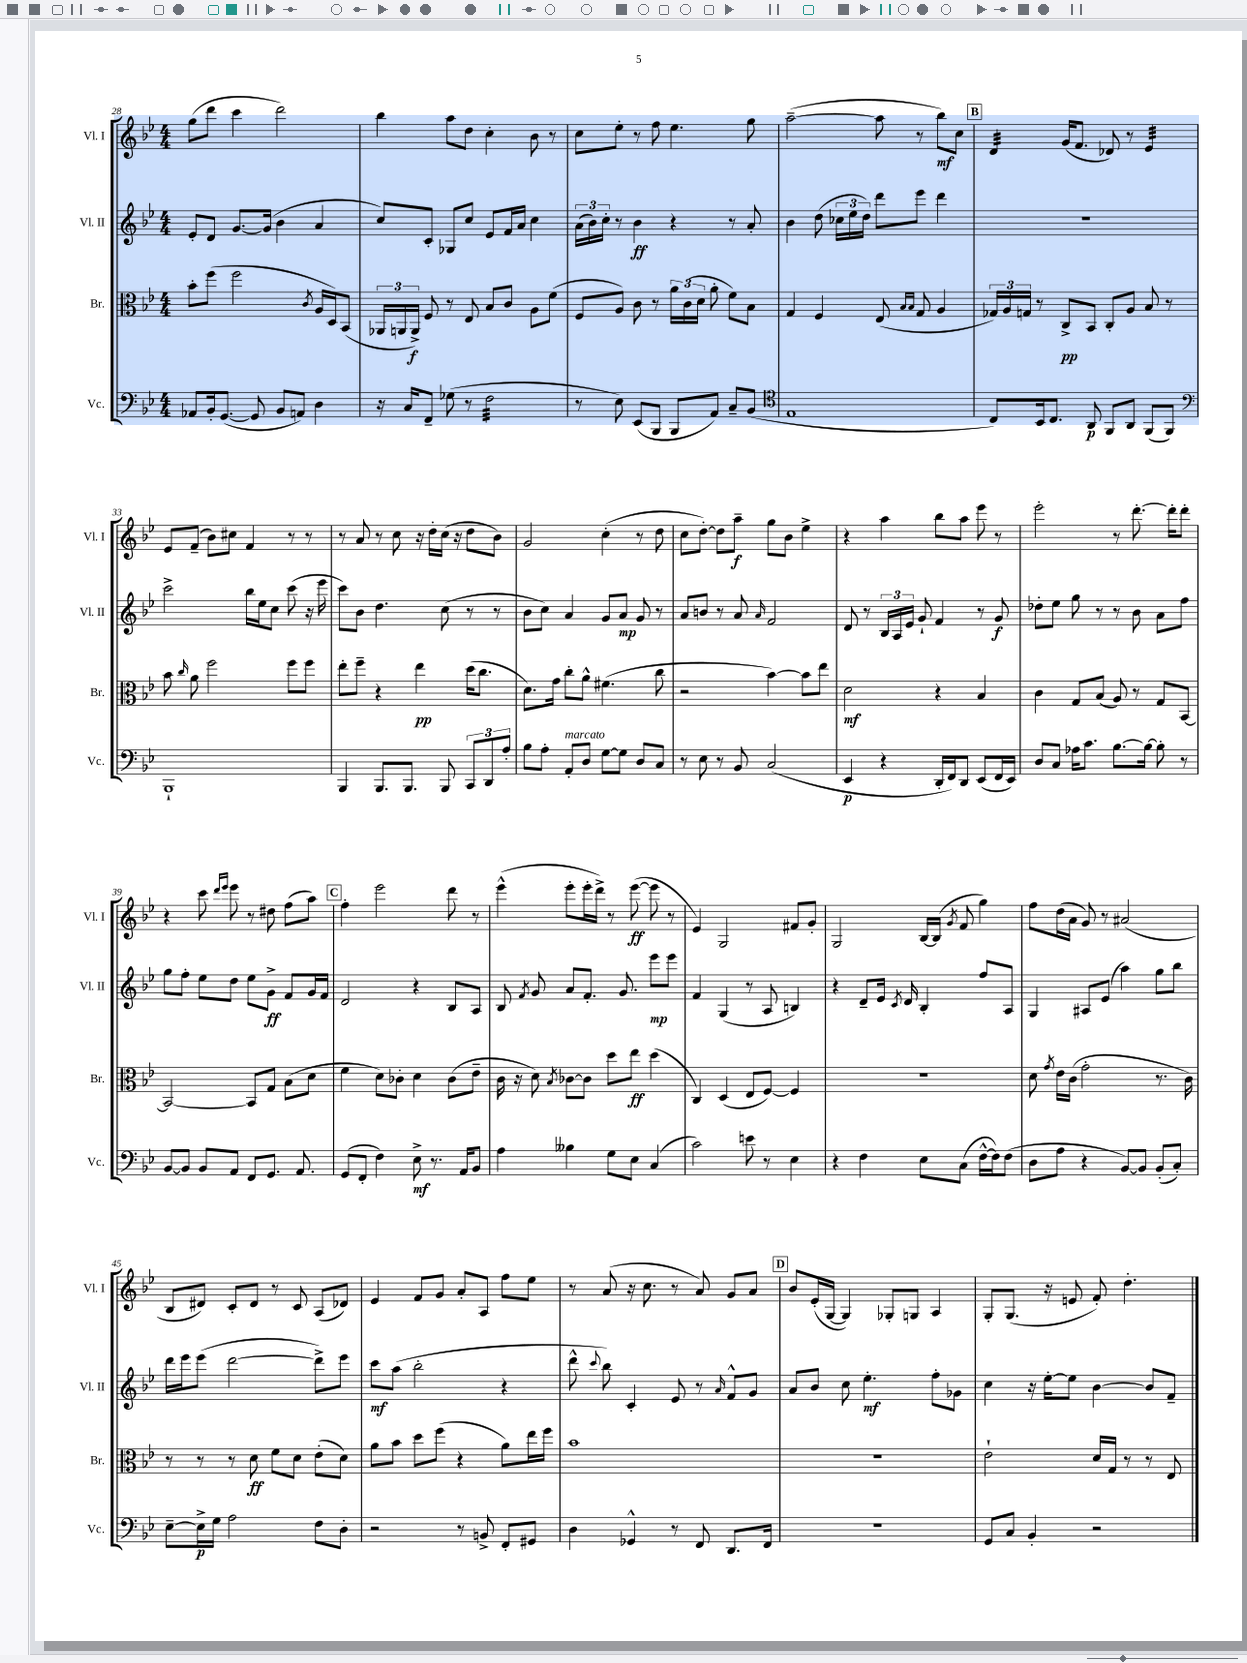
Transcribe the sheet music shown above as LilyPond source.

<<
\new StaffGroup <<
\new Staff = "s0" \with { instrumentName = "Vl. I" shortInstrumentName = "Vl. I" } {
    \clef treble \key bes \major \numericTimeSignature \time 4/4
    \autoBeamOff g''8[( d'''8] c'''4 d'''2) |
    bes''4 a''8[ d''8] c''4-. bes'8 r8 |
    c''8[ ees''8]-. r8 f''8 ees''4. g''8 |
    a''2~--( a''8 r8 bes''8[\mf) c''8] |
    \mark \markup { \box "B" } d'4:32 g'16[( f'8.] des'8) r8 ees'4:32 |
    ees'8[ f'8]--( bes'8[) cis''8] f'4 r8 r8 |
    r8 a'8 r8 c''8 r16 d''16[-. c''16]( r16 d''8[ bes'8]) |
    g'2 c''4-.( r8 d''8 |
    c''8[ d''8]~-.) d''8[ a''8]--\f g''8[ bes'8] ees''4-> |
    r4 a''4 bes''8[ a''8] ees'''8 r8 |
    ees'''2-. r8 d'''8.~-. d'''16[-. d'''8]-. |
    r4 c'''8 \grace { d'''16[ ees'''16] } ees'''8 r8 dis''8 f''8[( a''8]) |
    \mark \markup { \box "C" } f''4-. ees'''2 d'''8 r8 |
    ees'''4-^( ees'''8[-. ees'''16-. d'''16]->) r8 ees'''8~\ff( ees'''8 r8 |
    ees'4) g2 fis'8[ g'8]-. |
    g2 bes16[~ bes16]( \acciaccatura { g'8 } f'8 g''4) |
    f''8[ d''16( a'16] g'8) r8 ais'2( |
    bes8[ dis'8]) c'8[-. dis'8] r8 c'8 a8[( des'8]) |
    ees'4 f'8[ g'8] a'8[-. a8] f''8[ ees''8] |
    r8 a'8( r16 c''8. r8 a'8) g'8[ a'8] |
    \mark \markup { \box "D" } bes'8[ ees'16-.( g16]~ g4) ges8[-. g8] a4 |
    g8[-. g8.]( r16 e'8 f'8-.) d''4.-. \bar "|." |
}
\new Staff = "s1" \with { instrumentName = "Vl. II" shortInstrumentName = "Vl. II" } {
    \clef treble \key bes \major \numericTimeSignature \time 4/4
    \autoBeamOff ees'8[-. d'8] g'8.[~ g'16]( bes'4 a'4 |
    c''8[) c'8]-. ges8[ c''8] ees'8[ f'16 a'16] c''4 |
    \tuplet 3/2 { a'16[( bes'16) c''16]-. } r8 bes'4\ff r4 r8 a'8-. |
    bes'4 d''8( \tuplet 3/2 { ces''16[ ees''16 d''16]) } d'''8[ ees'''8] d'''4 |
    \mark \markup { \box "B" } R1 |
    c'''2-> bes''16[ ees''16 c''8] c'''8( r16 ees'''16 |
    c'''8[) bes'8] d''4. c''8( r8 r8 |
    bes'8[ c''8]) a'4 g'8[ a'8]\mp g'8 r8 |
    a'8[ b'8] r8 a'8 \grace { a'16 } f'2 |
    d'8 r8 \tuplet 3/2 { bes16[ a16 ees'16] } g'8-! f'4 r8 g'8\f |
    des''8[-. ees''8] g''8 r8 r8 bes'8 a'8[ f''8] |
    g''8[ f''8]-. ees''8[ d''8] ees''8[ g'8]->\ff f'8[ g'16 f'16] |
    \mark \markup { \box "C" } d'2 r4 bes8[ a8] |
    bes8 \acciaccatura { f'8 } g'8 a'8[ f'8.]-. g'8. ees'''8[\mp ees'''8] |
    f'4 g4( r8 a8 b4) |
    r4 d'8[-- ees'16] \acciaccatura { c'8 } d'16 bes4-. f''8[ a8] |
    g4 ais8[ ees'8]( a''4) g''8[ bes''8] |
    d'''16[ ees'''16 ees'''8]( d'''2~ d'''8[->) ees'''8] |
    c'''8[\mf a''8]( bes''2-. r4 |
    d'''8-^ \appoggiatura { c'''8 } bes''8) c'4-. ees'8 r8 \grace { a'16 } f'8[-^ g'8] |
    \mark \markup { \box "D" } a'8[ bes'8] c''8 ees''4.-.\mf f''8[-. ges'8] |
    c''4 r16 ees''16[~-. ees''8] bes'4~ bes'8[ f'8]-- \bar "|." |
}
\new Staff = "s2" \with { instrumentName = "Br." shortInstrumentName = "Br." } {
    \clef alto \key bes \major \numericTimeSignature \time 4/4
    \autoBeamOff bes'8[-. f''8]( f''2 \acciaccatura { c'8 } a16[ d16) bes,8]( |
    \tuplet 3/2 { aes,16[ a,16 a,16]->\f) } f8 r8 ees8 bes8[ c'8] a8[ f'8]( |
    f8[ a8]) c'8 r8 \tuplet 3/2 { a'16[ c'16( d'16] } a'8-. f'8[) bes8] |
    g4 f4 ees8( \grace { bes16[ bes16] } g8 a4 |
    \mark \markup { \box "B" } \tuplet 3/2 { ges16[) a16 g16] } r8 c8[->\pp bes,8] c8[-. a8] bes8 r8 |
    bes'8 \grace { c''16 } a'8 f''2 f''8[ f''8] |
    ees''8[-. f''8]-- r4 ees''4\pp d''16[( c''8.] |
    d'8.[) g'16] c''8[-. a'8]-^ fis'4.( c''8 |
    r2 bes'4~) bes'8[ ees''8] |
    d'2\mf r4 bes4 |
    c'4 g8[ bes8]( a8) r8 g8[ bes,8]~ |
    bes,2~ bes,8[ g8] bes8[( d'8] |
    \mark \markup { \box "C" } f'4 d'8[) ces'8]-. d'4 ces'8[( ees'8]-- |
    c'16 r16 d'8) \acciaccatura { bes8 } ces'8[~ ces'8] d''8[ ees''8]\ff d''4( |
    c4) d4( ees8[ f8]~) f4 |
    R1 |
    d'8 \acciaccatura { g'8 } ees'16[ c'16]( g'2-. r8. c'16) |
    r8 r8 r8 d'8\ff f'8[ d'8] ees'8[-.( d'8]) |
    a'8[ bes'8] d''8[ f''8]( r4 a'8[) ees''16 f''16] |
    bes'1 |
    \mark \markup { \box "D" } R1 |
    ees'2-! d'16[ g16] r8 r8 ees8 \bar "|." |
}
\new Staff = "s3" \with { instrumentName = "Vc." shortInstrumentName = "Vc." } {
    \clef bass \key bes \major \numericTimeSignature \time 4/4
    \autoBeamOff aes,8[ bes,16-. g,8.]~( g,8 bes,8[ a,8]) d4 |
    r16 c16[ f,8]-- ges8( r8 f2:32 |
    r8 ees8) ees,8[( bes,,8] bes,,8[ a,8]) c8[-- bes,8]( |
    \clef tenor ees1 |
    \mark \markup { \box "B" } c8[) bes,16 c8.] a,8\p f,8[ a,8] f,8[( f,8]) |
    \clef bass bes,,1-! |
    bes,,4 bes,,8.[ bes,,8.] bes,,8 \tuplet 3/2 { c,8[ d,8 a8]-. } |
    bes8[ a8]-. a,8[-.^\markup { \italic "marcato" } d8] g8[~ g8] d8[ c8] |
    r8 ees8 r8 bes,8 c2( |
    ees,4\p r4 d,16[-. f,16) d,8] ees,8[( f,16 ees,16]) |
    d8[ c8] aes16[ c'8.] bes8.[~ bes16]~ bes8-. r8 |
    bes,8[~ bes,8] bes,8[ a,8] f,8[ g,8.] a,8. |
    \mark \markup { \box "C" } g,8[( f,8]-. f4) ees8->\mf r8. a,16[ bes,8] |
    a4 beses4 g8[ ees8] c4( |
    c'2) e'8 r8 ees4 |
    r4 f4 ees8[ c8]( f16[~-^ f16) f8]( |
    d8[ a8] r4 bes,8[~) bes,8] bes,8[-.( c8]-.) |
    ees8[~-- ees16->\p g16] a2 f8[ d8]-. |
    r2 r8 b,8-> f,8[-. gis,8] |
    d4 ges,4-^ r8 f,8 d,8.[ f,16] |
    \mark \markup { \box "D" } R1 |
    g,8[ c8] bes,4-. r2 \bar "|." |
}
>>
>>
\layout { \context { \Score currentBarNumber = #28 } }
